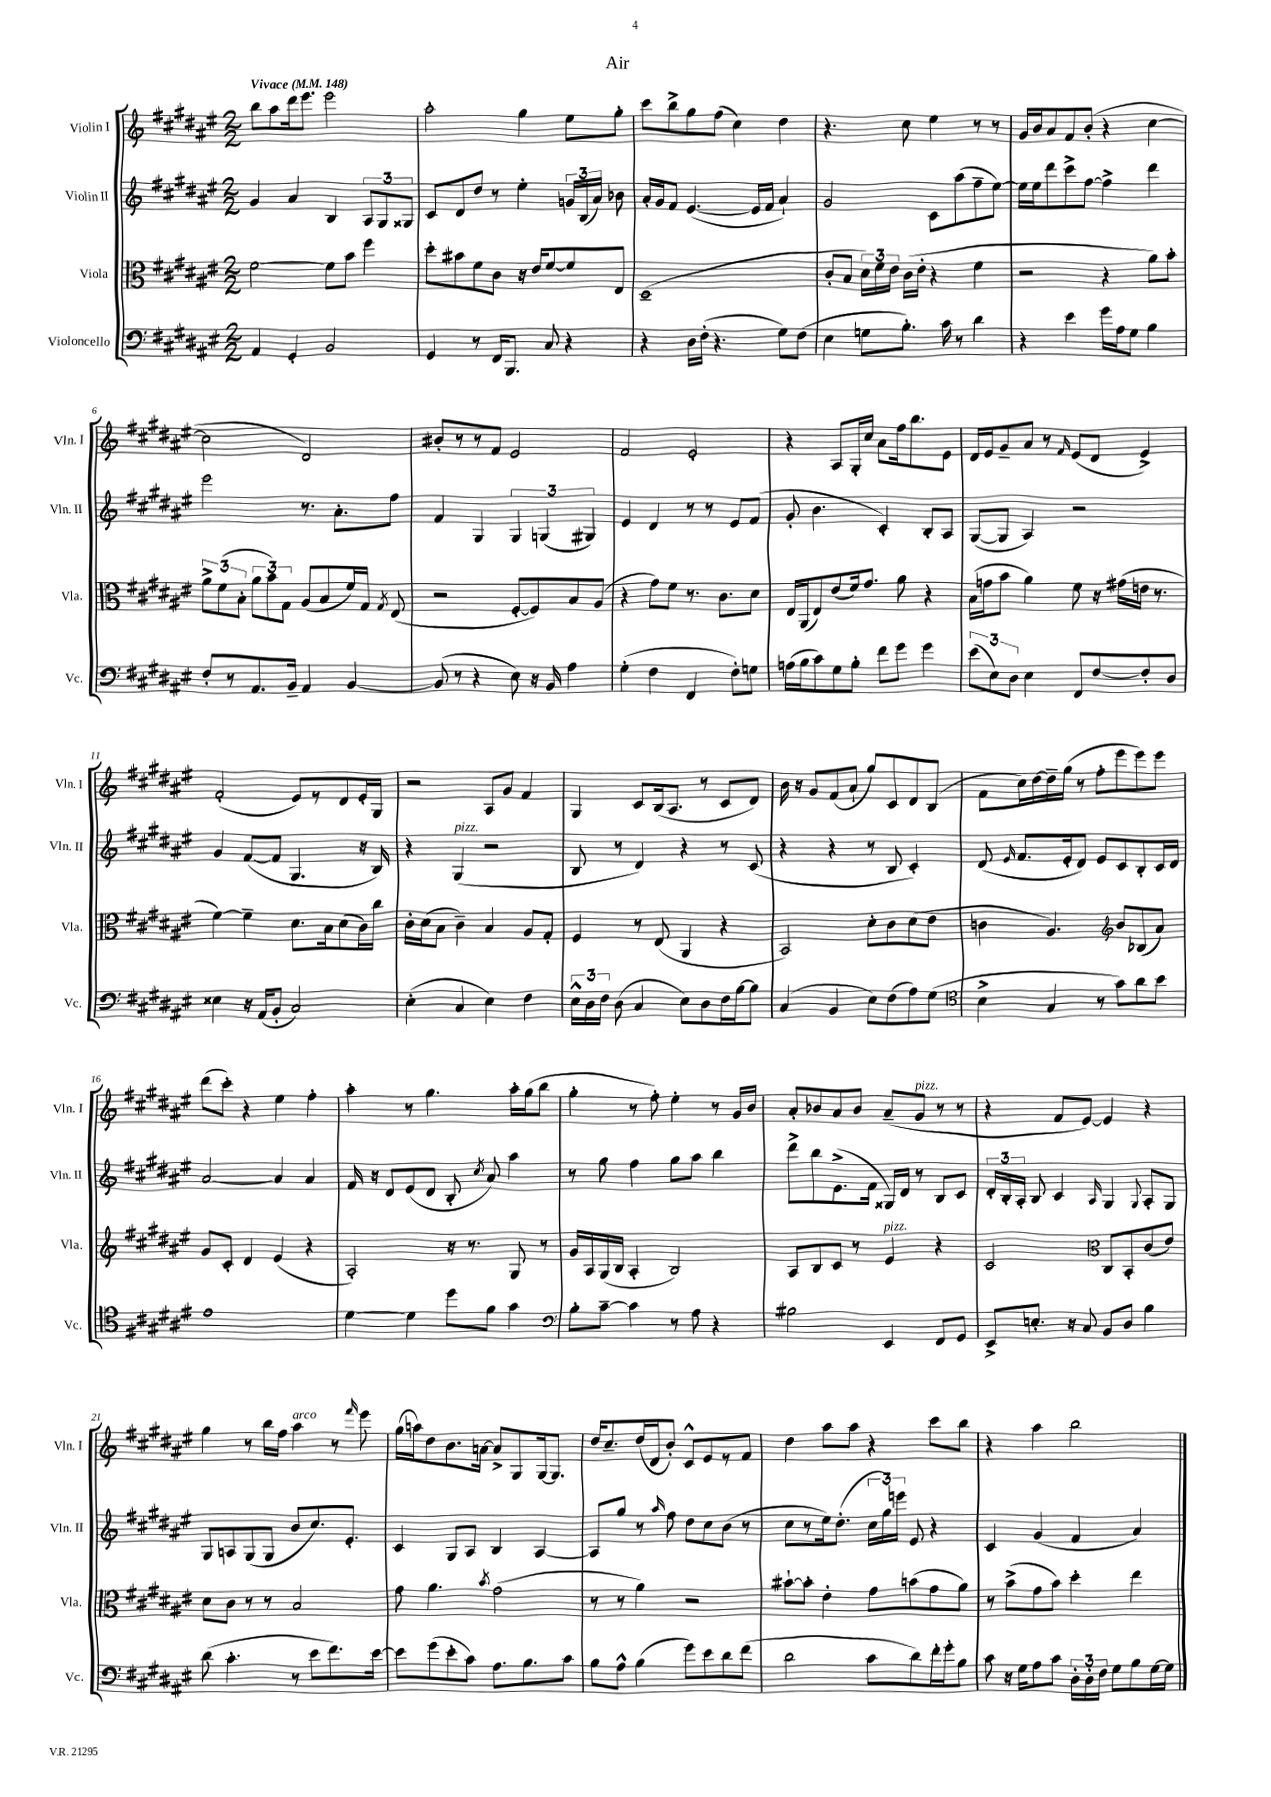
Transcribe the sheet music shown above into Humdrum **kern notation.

**kern	**kern	**kern	**kern
*part4	*part3	*part2	*part1
*staff4	*staff3	*staff2	*staff1
*I"Violoncello	*I"Viola	*I"Violin II	*I"Violin I
*I'Vc.	*I'Vla.	*I'Vln. II	*I'Vln. I
*clefF4	*clefC3	*clefG2	*clefG2
*k[f#c#g#d#a#e#]	*k[f#c#g#d#a#e#]	*k[f#c#g#d#a#e#]	*k[f#c#g#d#a#e#]
*M2/2	*M2/2	*M2/2	*M2/2
*MM148	*MM148	*MM148	*MM148
=1	=1	=1	=1
!	!	!	!LO:TX:a:B:t=Vivace
4AA#/	[2f#\	4g#/	8bb\L
.	.	.	8aa#\
4GG#'/	.	4a#/	16ddd#\k
.	.	.	8.eee#\J
2BB/	8f#\L]	4B/	2eee#\
.	8b\J	.	.
.	4ff#\	12A#/L	.
.	.	12G#/	.
.	.	12G##X/J	.
=2	=2	=2	=2
4GG#/	8dd#'\L	8c#/L	2aa#'\
.	8b#X\	8d#/	.
8r	8f#\	8dd#/J	.
16FF#/KL	8c#\J	8r	.
8.BBB/J	.	.	.
.	16r	4ee#'\	4gg#\
.	16e#/KL	.	.
8C#/	[8f#/	.	.
4r	8f#/]	24gn/LL	8ee#\L
.	.	(24B/	.
.	.	24a#/JJ)	.
.	8E#/J	8b-X\	8gg#'\J
=3	=3	=3	=3
4r	(1D#~	16a#'/LL	8ccc#\L
.	.	16g#/J	.
.	.	8f#/J	8bb^\
16D#\LL	.	([4.e#/	8gg#\
(16F#'\JJ	.	.	.
4.r	.	.	(8ff#\J
.	.	.	4cc#\)
.	.	16e#/LL]	.
.	.	16f#/JJ	.
8G#\L)	.	4a#`/)	4dd#\
(8F#\J	.	.	.
=4	=4	=4	=4
4E#\	8c#'/L	2g#/	4.r
.	8B/J	.	.
8Gn\L	24d#\LL)	.	.
.	24f#\	.	.
.	24e#\JJ	.	.
8.B'\J)	(16c#\LL	.	8cc#\
.	16e#'\JJ	.	.
.	4r	8c#\L	4ee#\
16c#\	.	.	.
8r	.	(8aa#\	.
4d#\	4f#\	8ff#~\	8r
.	.	[8ee#\J)	8r
=5	=5	=5	=5
4r	2r	16ee#\LL]	16g#/LL
.	.	16ee#\J	16b/J
.	.	8ddd#\	8a#/
4e#\	.	8ccc#^\	8f#/
.	.	[8ff#\J	(8b'/J
16g#\LL	4r	4ff#^\]	4r
16A#\J	.	.	.
8G#\J	.	.	.
4B\	8a#\L)	4ddd#\	[4cc#\
.	8b'\J	.	.
!!LO:LB:g=z
=6	=6	=6	=6
8F#'/L	12a#^\L	2eee#\	2cc#\]
.	(12f#\	.	.
8r	.	.	.
.	12B'\J	.	.
8.AA#/	12a#\L	.	.
.	12b\)	.	.
.	12G#\J	.	.
16BB~/Jk	.	.	.
4AA#/	(8A#/L	8.r	2d#/)
.	8B/	.	.
.	.	8.a#'\L	.
[4BB/	16f#/L)	.	.
.	16G#/JJ	.	.
.	8qG#/	.	.
.	(8E#/	8ff#\J	.
=7	=7	=7	=7
(8BB/]	2r	4f#/	8b#X'/L
8r	.	.	8r
4r	.	4G#/	8r
.	.	.	8f#/J
8E#\)	[8F#'/L	6G#/	2e#/
16r	8F#/])	.	.
.	.	(6Gn/	.
16BB/	.	.	.
4A#\	8B/	.	.
.	.	6G#X/)	.
.	(8A#/J	.	.
=8	=8	=8	=8
(4G#'\	4r	4e#/	2f#/
4F#\	8g#\L)	4d#/	.
.	8f#\J	.	.
4FF#/	8.r	8r	2e#'/
.	.	8r	.
.	8.c#\L	.	.
8F#'\L)	.	8e#/L	.
8Gn\J	8d#\J	(8f#/J	.
=9	=9	=9	=9
(16An\LL	16E#/LL	8g#'/	4r
16B\J	(16AA#/J	.	.
8c#\)	8E#/)	4.b\	.
8G#\	(8e#/	.	8A#/L
8B'\J	16f#/k)	.	16G#'/L
.	8.g#/J	.	16cc#/JJ
8f#\L	.	4c#'/)	8a#\L
8g#\J	8a#\	.	16ff#\k
.	.	.	8.bb\
4g#\	4r	8B'/L	.
.	.	8A#/J	8e#\J
=10	=10	=10	=10
(12e#\L	(16B\LL	([8G#/L	16d#/LL
.	16gn\J	.	16e#/J
12E#\)	.	.	.
.	8b\J	8G#/J]	8g#~/
12D#\J	.	.	.
4E#\	4a#\)	4A#/)	8a#/J
.	.	.	8r
.	.	.	16qqf#/
8FF#/L	8f#\	2r	(8e#/L
[8F#/	16r	.	8d#/J
.	(16g#X\LL	.	.
8F#'/]	16en\JJ	.	4e#^/)
.	8.r	.	.
8D#/J	.	.	.
!!LO:LB:g=z
=11	=11	=11	=11
4E##X\	[4f#\)	4g#/	(2f#'/
16r	4f#~\]	([8f#/L	.
(16AA#/KL	.	.	.
8BB'/J	.	8f#/J]	.
2C#/)	8.d#\L	4.G#/	8e#/L)
.	.	.	8r
.	16B\k	.	.
.	(8d#\	.	8d#/
.	16c#\L)	16r	16e#'/L
.	16cc#\JJ	16B/)	16G#/JJ
=12	=12	=12	=12
(4E#'\	16c#'\LL	4r	2r
.	(16d#\J	.	.
.	8B\J	.	.
!	!	!LO:TX:a:i:t=pizz.	!
4C#/	4c#~\)	(4G#/	.
4E#\)	4B/	2r	8A#/L
.	.	.	8g#/J
4F#\	8A#/L	.	4f#/
.	8G#'/J	.	.
=13	=13	=13	=13
24E#^^\LL	4F#/	8B/	4G#/
24D#\	.	.	.
24F#\JJ	.	.	.
(8D#\	.	8r	.
4C#/	8r	4d#/)	8c#/L
.	(8E#/	.	(16B/k
.	.	.	8.A#/J
8E#\L)	4AA#/	4r	.
8D#\	.	.	8r
16F#\L	4r	8r	8c#/L
[16B\J	.	.	.
8B\J]	.	(8c#/	8d#/J)
=14	=14	=14	=14
(4C#/	2BB/)	4r	16b\
.	.	.	16r
.	.	.	8g#/L
4BB/	.	4r	(8f#/
.	.	.	8a#`/J
8E#\L)	8d#'\L	8r	8gg#/L)
(8F#\	8c#\	8B/	8c#/
8A#\)	(8d#\	4c#'/)	8d#/
(8G#\J	8e#\J	.	(8B/J
=15	=15	=15	=15
*clefC4	*	*	*
4B^\	4cn\	(8d#/	8f#\L
.	.	16qqe#/	.
.	.	8.f#/L	16cc#\L)
.	.	.	[16dd#\
4G#/	4.A#/)	.	16dd#~\]
.	.	16e#'/k	(16gg#\JJ
.	.	8d#/J)	8r
8r	.	8e#/L	8ff#'\L
*	*clefG2	*	*
8g#\L)	8b/L	8c#/	8eee#\
8a#\	(8B-X/	8B'/	8eee#\)
8b\J	8a#/J)	16c#/L	8eee#\J
.	.	16d#/JJ	.
!!LO:LB:g=z
=16	=16	=16	=16
1e#	8g#/L	[2a#/	(8ddd#\L
.	8c#'/J	.	8ccc#'\J)
.	4d#/	.	4r
.	(4e#/	4a#/]	4ee#\
.	4r	4a#/	4ff#'\
=17	=17	=17	=17
[4d#\	2A#'/)	16f#/	4aa#'\
.	.	16r	.
.	.	8d#/L	.
4d#\]	.	(8e#/	8r
.	.	8d#/J	4.gg#\
8dd#\L	16r	8B'/	.
.	8.r	.	.
.	.	8qcc#/	.
8f#\J	.	8a#/)	.
4g#\	8G#/	4aa#\	16aa#'\LL
.	.	.	(16gg#\J
.	8r	.	8bb\J
=18	=18	=18	=18
*clefF4	*	*	*
8B'\L	16g#/LL	8r	4gg#'\
.	16A#/	.	.
[8c#~\J	(16G#/	8gg#\	.
.	16B/JJ	.	.
4c#\]	4A#'/	4ff#\	8r
.	.	.	8ff#'\)
8r	2B/)	8gg#\L	4ee#'\
8A#\	.	8aa#\J	.
4r	.	4bb\	8r
.	.	.	16g#/LL
.	.	.	16b/JJ
=19	=19	=19	=19
2B#X\	8A#/L	8ddd#^\L	8a#'/L
.	8B/	8bb\	8b-X/
.	8c#/J	(8.e#^\	8a#/
.	8r	.	8b-/J
.	.	16f#\Jk	.
!	!LO:TX:a:i:t=pizz.	!	!
4EE#/	4e#/	16G##X/LL)	(8a#~/L
.	.	16d#/JJ	.
!	!	!	!LO:TX:a:i:t=pizz.
.	.	8r	8g#/J
8FF#/L	4r	8B/L	8r
8GG#/J	.	8c#/J	8r
=20	=20	=20	=20
8EE#^/L	2c#/	24d#'/LL	4r
.	.	24B'/	.
.	.	24A#'/JJ	.
8.En'/J	.	8B/	.
.	.	4c#/	8f#/L
16r	.	.	.
8C#/	.	.	[8e#/J)
*	*clefC3	*	*
.	.	16qqA#/	.
8BB/L	8C#/L	4G#/	4e#/]
8D#/J	8BB'/	.	.
.	.	8qqG#/	.
4B\	(8c#/	8A#'/L	4r
.	8e#/J)	8G#/J	.
!!LO:LB:g=z
=21	=21	=21	=21
(8d#\	8d#\L	8G#/L	4gg#\
4.c#'\	8c#\J	8An/	.
.	8r	(8G#/	8r
.	8r	8G#/J	16bb\LL
.	.	.	16ff#\JJ
!	!	!	!LO:TX:a:i:t=arco
8r	2B/	8b/L	4aa#\
8e#\L	.	8.cc#/)	.
8.f#\)	.	.	8r
.	.	8.e#'/J	.
.	.	.	16qqfff#/
.	.	.	8eee#\
[16e#\Jk	.	.	.
=22	=22	=22	=22
8e#\L]	8g#\	4c#/	(16gg#\LL
.	.	.	16aan\J)
(8g#\	4.a#\	.	8dd#\
8e#'\	.	8G#/L	8.b\
8c#\J)	.	8A#/J	.
.	.	.	[16an\Jk
.	8qb/	.	.
8.A#\L	(2g#\	4B/	8a^/L]
.	.	.	8G#/
8.B\	.	.	.
.	.	[4A#/	[16G#/k
.	.	.	8.G#/J]
8c#\J	.	.	.
=23	=23	=23	=23
8B\L	8r	8A#/L]	16dd#/KL
.	.	.	8.cc#~/
8A#^^\J	8r	8gg#/J	.
(4B\	4a#\)	8r	(16dd#/L
.	.	.	16d#/J
.	.	16qqaa#/	.
.	.	8ff#\	8b'/J)
8g#\L)	2r	8dd#\L	8c#^^/L
8e#\	.	8cc#\	8e#/
8d#\	.	(8b\J	8r
(8f#\J	.	8r	8f#/J
=24	=24	=24	=24
2d#\	[8b#X`\L	8cc#\L	4dd#\
.	8b#'\J]	8r	.
.	4e#'\	16ee#\k)	8aa#\L
.	.	(8.dd#'\J	.
.	.	.	8aa#\J
8c#\L	8g#\L	24cc#\LL	4r
.	.	24gg#\)	.
.	.	24eeen\JJ	.
8d#\)	(8bn\	8e#/	.
16f#'\L	8g#\	4r	8ccc#\L
16g#'\J	.	.	.
8B\J	8a#\J)	.	8bb\J
=25	=25	=25	=25
8c#\	8r	4c#/	4r
16r	(8b^\L	.	.
16G#\KL	.	.	.
8A#\	8g#\	(4g#/	4aa#\
8c#\J	8b\J)	.	.
24D#'\LL	4dd#'\	4f#/	2bb\
24D#'\	.	.	.
24F#\JJ	.	.	.
8G#\L	.	.	.
8B\	4ee#\	4a#/)	.
[16G#\L	.	.	.
16G#\JJ]	.	.	.
==	==	==	==
*-	*-	*-	*-
